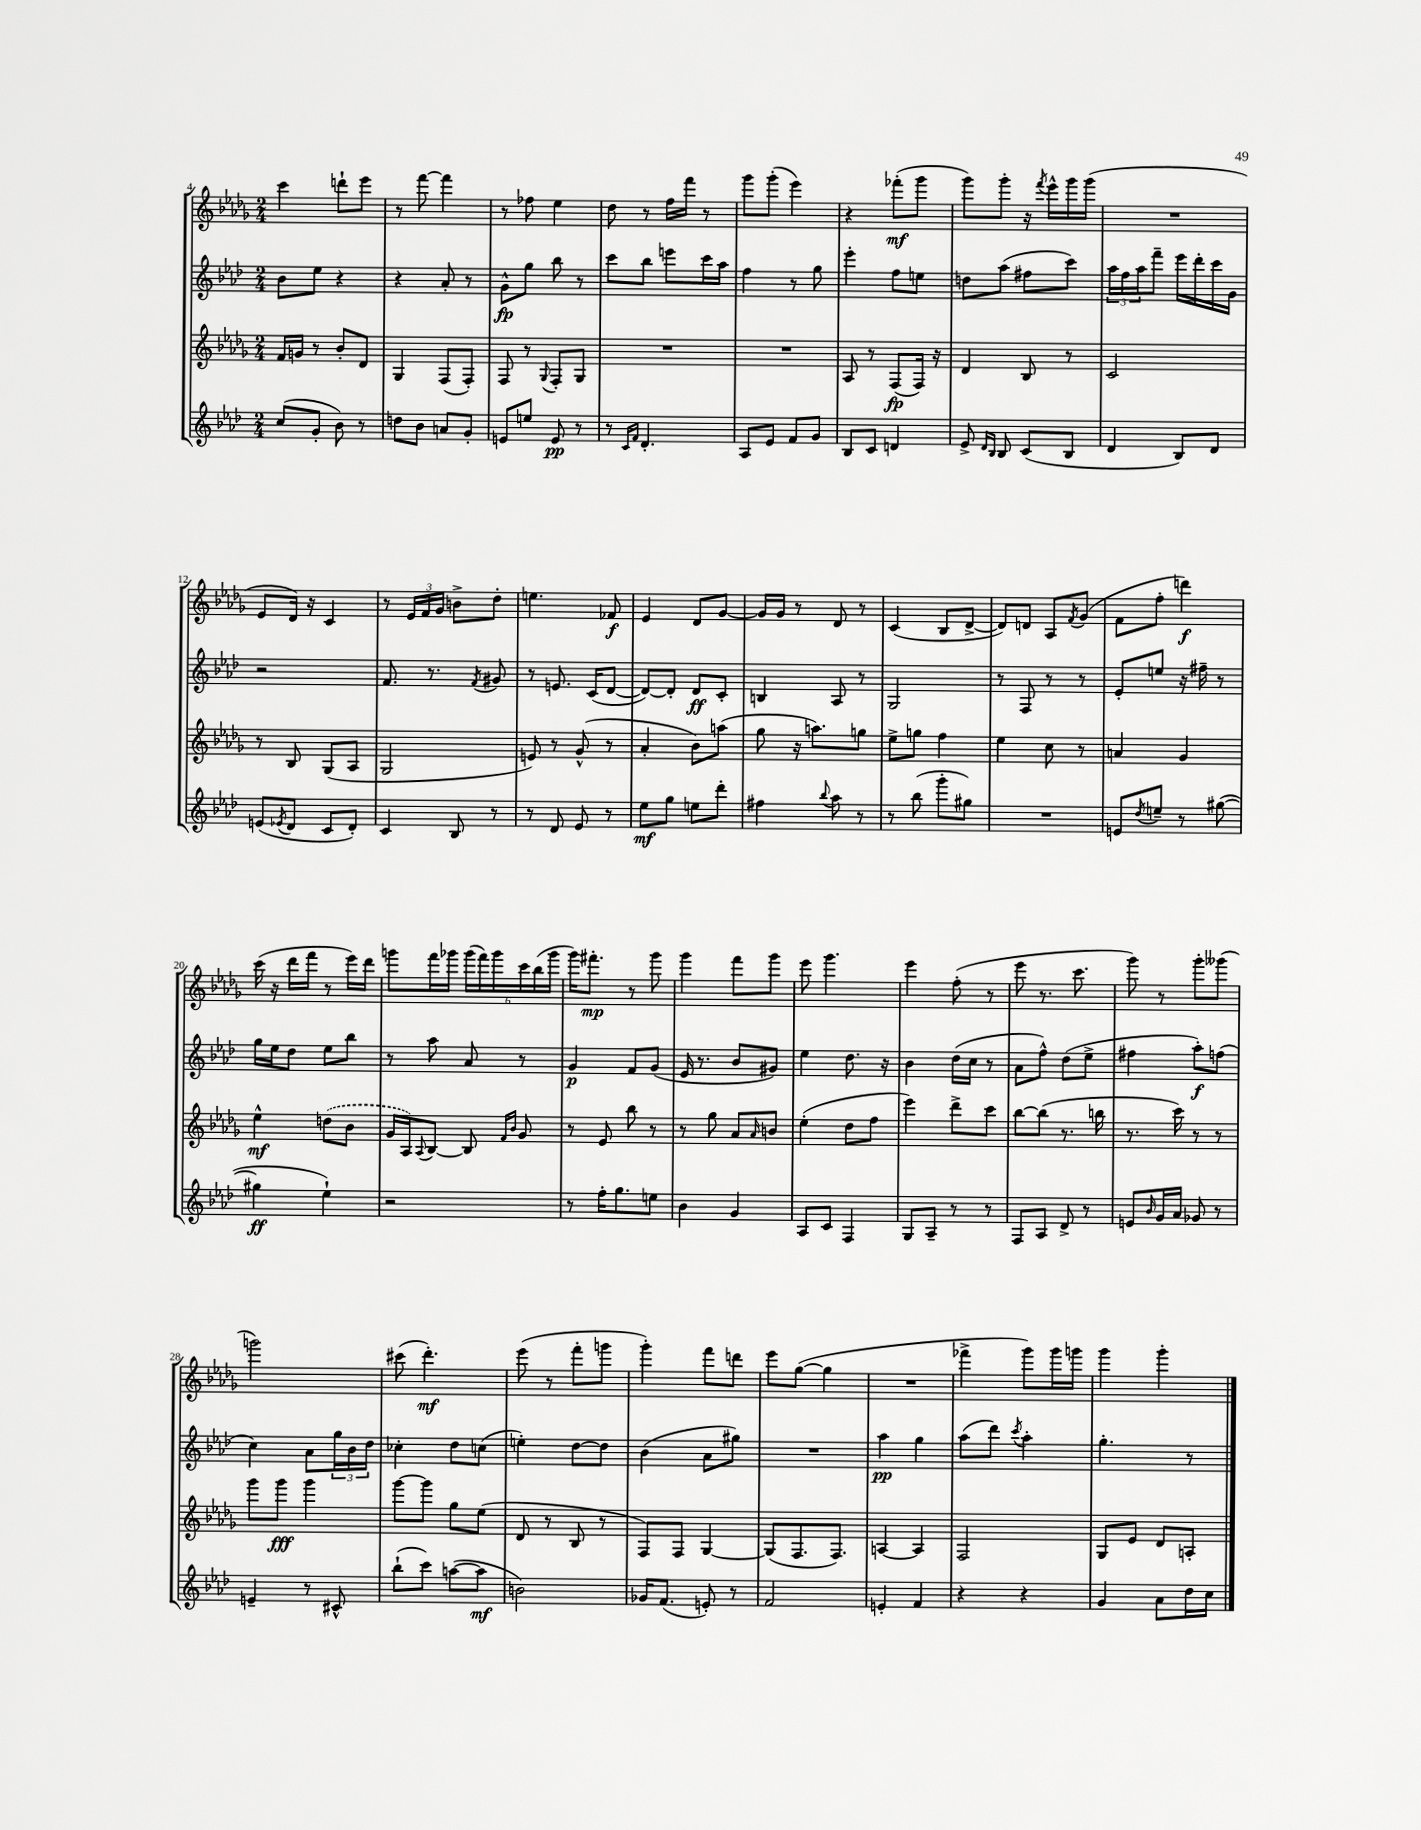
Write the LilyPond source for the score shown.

<<
\new StaffGroup <<
\new Staff = "s0" {
    \clef treble \key des \major \numericTimeSignature \time 2/4
    c'''4 d'''8-! ees'''8 |
    r8 f'''8~ f'''4 |
    r8 fes''8 ees''4 |
    des''8 r8 f''16 f'''16 r8 |
    ges'''8 ges'''8-.( ees'''4) |
    r4 fes'''8-.\mf( ges'''8 |
    ges'''8) ges'''8-. r16 \acciaccatura { f'''8 } ees'''16-^ ges'''16 ges'''16( |
    R2 |
    ees'8 des'16) r16 c'4 |
    r8 \tuplet 3/2 { ees'16 f'16 ges'16 } b'8-> des''8-. |
    e''4. fes'8\f |
    ees'4 des'8 ges'8~ |
    ges'16 ges'16 r8 des'8 r8 |
    c'4( bes8 des'8~-> |
    des'8) d'8 aes8 \acciaccatura { f'8 } ges'8( |
    f'8 f''8-. d'''4\f) |
    c'''16( r16 des'''16 f'''16 r8 ees'''16) des'''16 |
    g'''8 f'''16 ges'''16 \tuplet 6/4 { ges'''16( f'''16) ges'''16 c'''16 bes''16( ges'''16 } |
    ges'''16) fis'''8.-.\mp r8 ges'''8 |
    ges'''4 f'''8 ges'''8 |
    ees'''8 ges'''4. |
    ees'''4 f''8-.( r8 |
    ees'''8 r8. c'''8. |
    ges'''8) r8 ges'''8-. geses'''8( |
    g'''2) |
    cis'''8( des'''4.-.\mf) |
    ees'''8( r8 f'''8-. g'''8 |
    ges'''4-.) f'''8 d'''8 |
    ees'''8 ges''8~( ges''4 |
    R2 |
    fes'''4-> ges'''8) ges'''16 g'''16 |
    ges'''4 ges'''4-. \bar "|." |
}
\new Staff = "s1" {
    \clef treble \key aes \major \numericTimeSignature \time 2/4
    bes'8 ees''8 r4 |
    r4 aes'8-. r8 |
    g'8-^\fp g''8 bes''8 r8 |
    c'''8 bes''8 e'''8 c'''16 aes''16 |
    f''4 r8 g''8 |
    ees'''4-. f''8 e''8 |
    d''8 aes''8( fis''8 c'''8) |
    \tuplet 3/2 { aes''16 f''16 aes''16 } f'''8-- ees'''16 des'''16-. c'''16 g'16 |
    r2 |
    f'8. r8. \acciaccatura { f'8 } gis'8 |
    r8 e'8. c'16( des'8~ |
    des'8~) des'8-. des'8\ff c'8-. |
    b4 aes8 r8 |
    g2 |
    r8 f8 r8 r8 |
    ees'8-. e''8 r16 fis''16-- r8 |
    g''16 ees''16 des''8 ees''8 bes''8 |
    r8 aes''8 aes'8 r8 |
    g'4\p f'8 g'8( |
    ees'16 r8. bes'8 gis'8) |
    ees''4 des''8. r16 |
    bes'4 des''16( c''16 r8 |
    aes'8 f''8-^) des''8( ees''8-> |
    fis''4 aes''8-.\f) f''8( |
    c''4) aes'8 \tuplet 3/2 { g''16 bes'16 des''16 } |
    ces''4-. des''8 c''8( |
    e''4-.) des''8~ des''8 |
    bes'4( aes'8 gis''8) |
    R2 |
    aes''4\pp g''4 |
    aes''8( des'''8) \acciaccatura { c'''8 } aes''4-. |
    g''4.-. r8 \bar "|." |
}
\new Staff = "s2" {
    \clef treble \key des \major \numericTimeSignature \time 2/4
    f'16 g'16 r8 bes'8-. des'8 |
    ges4 f8( f8-.) |
    f8 r8 \appoggiatura { ges8 } f8-. ges8 |
    R2 |
    R2 |
    aes8 r8 f8\fp( f16) r16 |
    des'4 bes8 r8 |
    c'2 |
    r8 bes8 ges8( aes8 |
    ges2 |
    e'8) r8 ges'8-^( r8 |
    aes'4-. bes'8) a''8( |
    ges''8 r16 a''8.) g''8 |
    ees''8-> g''8 f''4 |
    ees''4 c''8 r8 |
    a'4 ges'4 |
    ees''4-^\mf \once \slurDashed d''8( bes'8 |
    ges'16 aes16) \appoggiatura { aes8 } bes8~ bes8 \grace { f'16 bes'16 } ges'8 |
    r8 ees'8 bes''8 r8 |
    r8 ges''8 aes'8 \grace { aes'16 } b'8 |
    ees''4-.( des''8 f''8 |
    ees'''4) des'''8-> c'''8 |
    bes''8~ bes''8( r8. b''16 |
    r8. c'''16) r8 r8 |
    ges'''8 ges'''8\fff ges'''4 |
    ges'''8~ ges'''8 ges''8 ees''8( |
    des'8 r8 bes8 r8 |
    f8) f8 ges4~ |
    ges8( f8. f8.) |
    a4~ a4 |
    f2 |
    ges8 ees'8 des'8 a8-. \bar "|." |
}
\new Staff = "s3" {
    \clef treble \key aes \major \numericTimeSignature \time 2/4
    c''8( g'8-. bes'8) r8 |
    d''8 bes'8 a'8 g'8-. |
    e'8 e''8 e'8\pp r8 |
    r8 \grace { c'16 f'16 } des'4.-. |
    aes8 ees'8 f'8 g'8 |
    bes8 c'8 d'4 |
    ees'8-> \grace { des'16 bes16 } bes8 c'8( bes8 |
    des'4 bes8) des'8 |
    e'8( \acciaccatura { ees'8 } des'8 c'8 des'8-.) |
    c'4 bes8 r8 |
    r8 des'8 ees'8 r8 |
    ees''8\mf g''8 e''8 des'''8-. |
    fis''4 \appoggiatura { bes''8 } aes''8 r8 |
    r8 bes''8( g'''8-. gis''8) |
    R2 |
    e'8 \acciaccatura { des''8 } e''8-- r8 gis''8~( |
    gis''4\ff ees''4-!) |
    r2 |
    r8 f''16-. g''8. e''8 |
    bes'4 g'4 |
    aes8 c'8 f4 |
    g8 aes8-- r8 r8 |
    f8 aes8 des'8-> r8 |
    e'8 \grace { bes'16 } g'16 aes'16 ges'8 r8 |
    e'4-- r8 cis'8-^ |
    bes''8-!( c'''8) a''8~( a''8\mf |
    b'2) |
    ges'16 f'8.( e'8-.) r8 |
    f'2 |
    e'4-. f'4 |
    r4 r4 |
    g'4 aes'8 des''16 c''16 \bar "|." |
}
>>
>>
\layout { \context { \Score currentBarNumber = #4 } }
